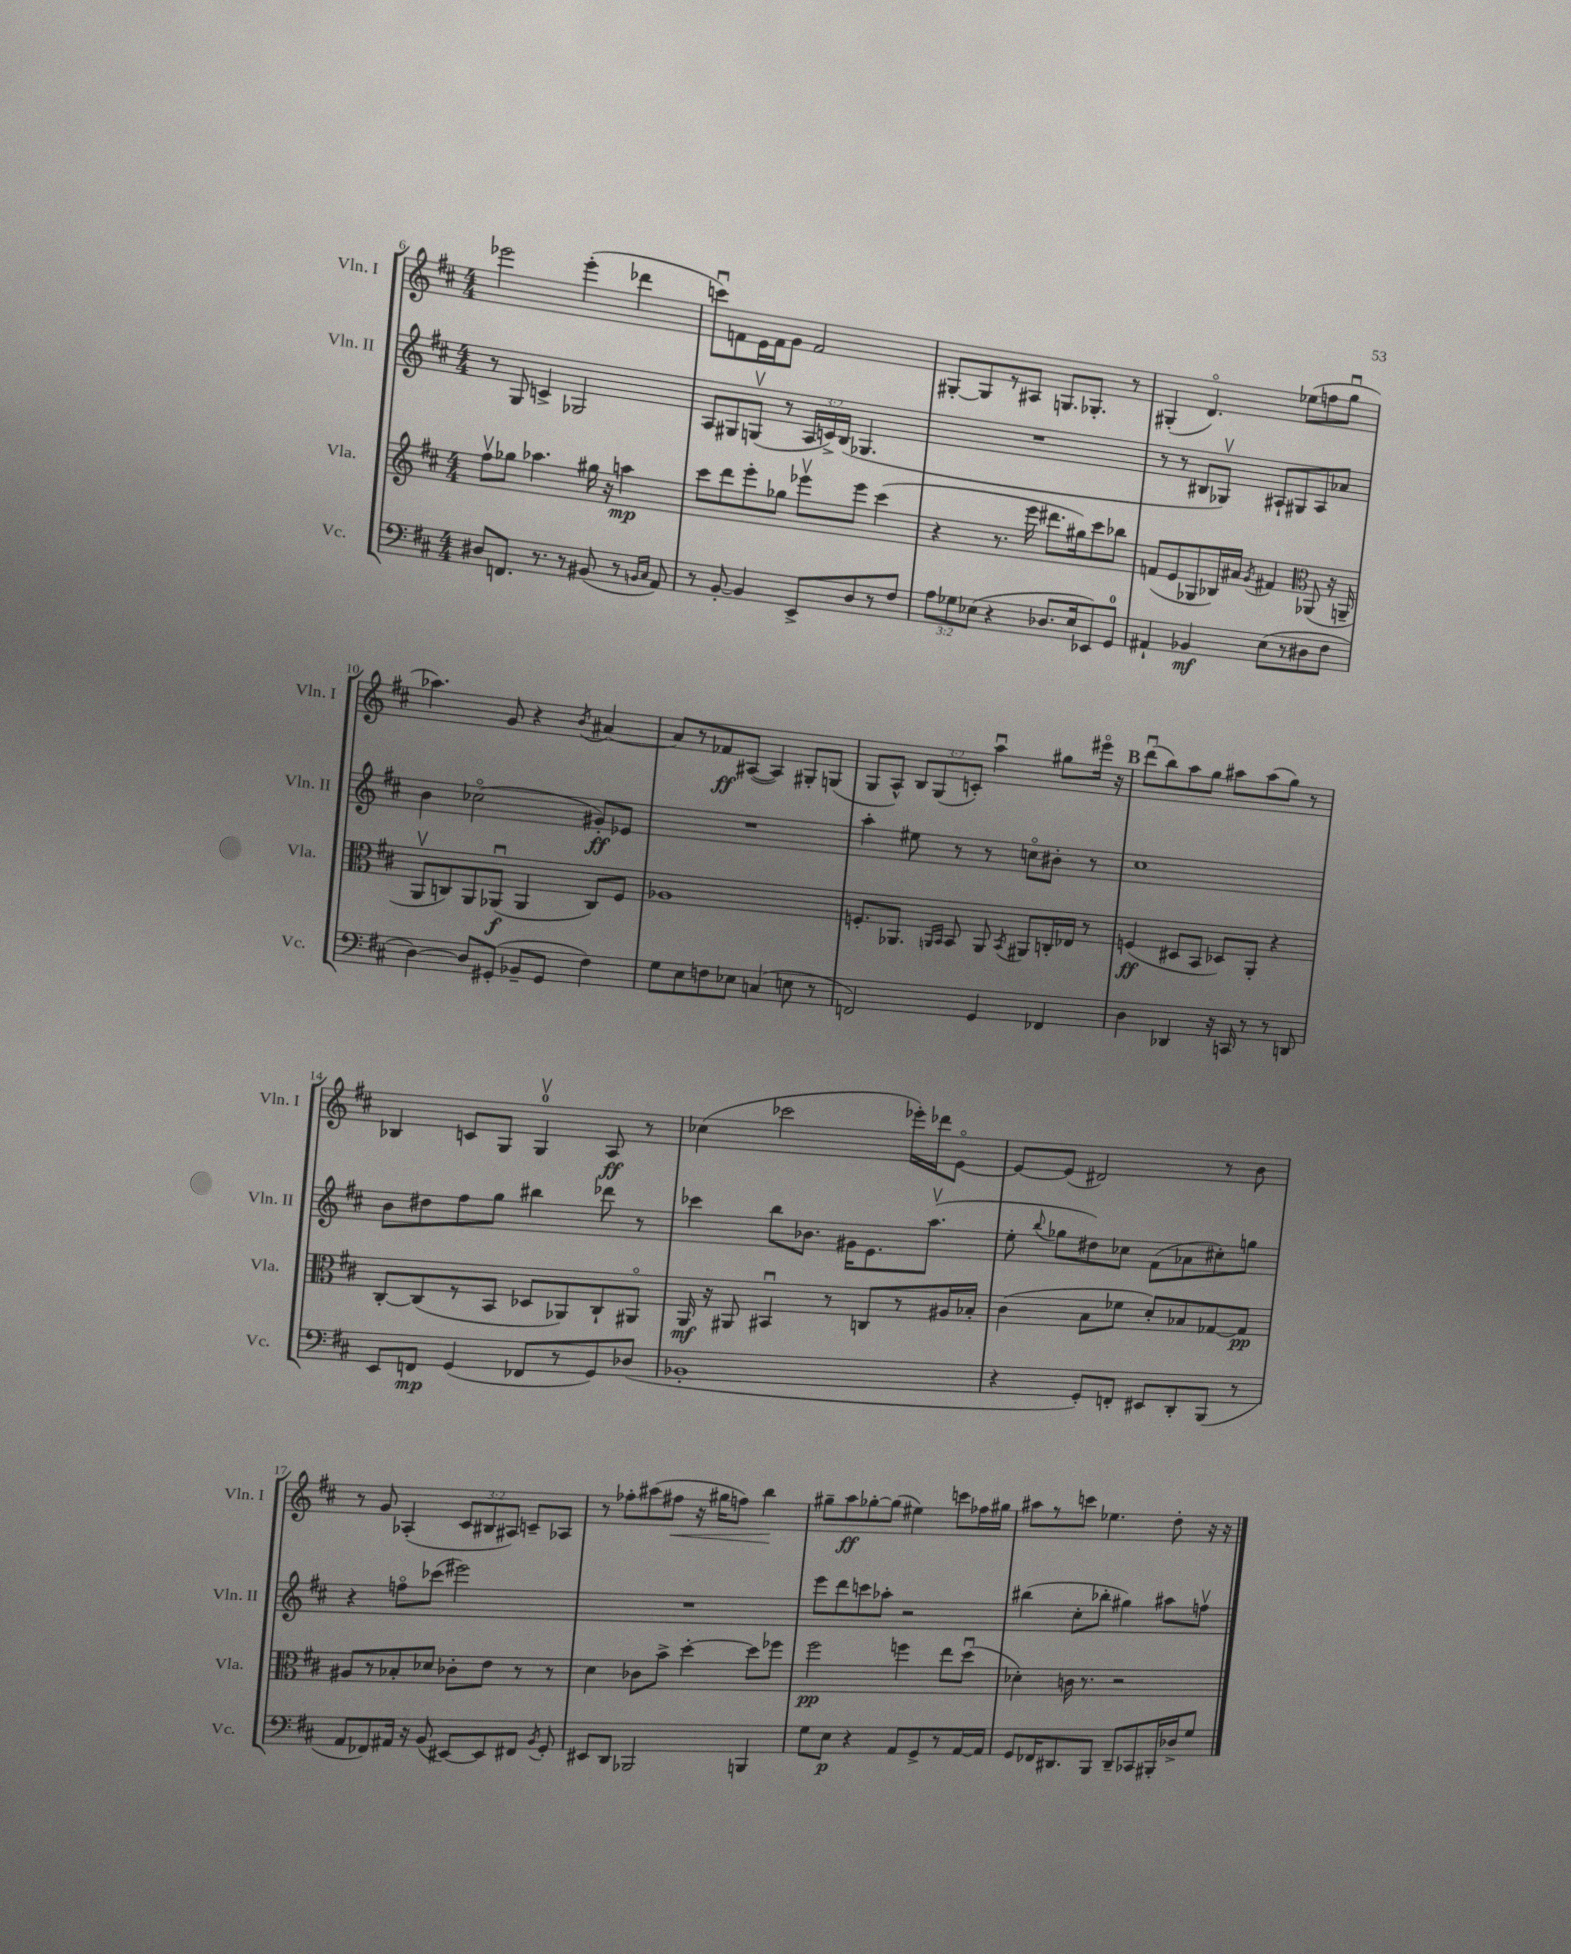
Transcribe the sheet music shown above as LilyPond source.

<<
\new StaffGroup <<
\new Staff = "s0" \with { instrumentName = "Vln. I" shortInstrumentName = "Vln. I" } {
    \clef treble \key d \major \numericTimeSignature \time 4/4 \override Staff.TupletNumber.text = #tuplet-number::calc-fraction-text
    \autoBeamOff ees'''2 ees'''4-.( des'''4 |
    c'''8[\downbow) f'8 e'16 f'16 g'8] f'2 |
    gis8[~-. gis8 r8 ais8] g8.[ ges8.]-. r8 |
    gis4-.( d'4.\flageolet) ees''8[( f''8 g''8]\downbow |
    aes''4.) g'8 r4 \acciaccatura { b'8 } ais'4~ |
    ais'8[ r8 fes'8\ff ais8]~( ais4) gis8[-. g8]( |
    g8[ a8]-^) \tuplet 3/2 { b8[ g8( c'8]-.) } a''4\downbow gis''8[ eis'''16]\flageolet r16 |
    \mark \markup { \bold "B" } d'''8[\downbow( b''8) a''8 g''8] ais''8[ ais''8( g''8]) r8 |
    bes4 c'8[ g8] g4-0\upbow a8\ff r8 |
    ces''4( ces'''2 ees'''16[-.) des'''16 e'8]~\flageolet |
    e'8[~ e'8]( dis'2) r8 b'8 |
    r8 g'8 aes4-.( \tuplet 3/2 { cis'8[ bis8 ais8]) } c'8[-- aes8] |
    r8 fes''8[-. ais''8( fis''8]\< r16 gis''16[ f''8]) b''4\! |
    gis''8[-- a''8\ff ges''8~-. ges''8]( eis''4) c'''8[ fes''16 gis''16] |
    ais''8[ r8 c'''8] ees''4. d''8-. r16 r16 \bar "|." |
}
\new Staff = "s1" \with { instrumentName = "Vln. II" shortInstrumentName = "Vln. II" } {
    \clef treble \key d \major \numericTimeSignature \time 4/4 \override Staff.TupletNumber.text = #tuplet-number::calc-fraction-text
    \autoBeamOff r8 g8 c'4-> ges2 |
    a8[ gis8 g8]\upbow( r8 \tuplet 3/2 { a16[ c'16->) b16]( } ges4. |
    R1 |
    r8 r8 bis8[ ges8]\upbow) ais8[-! gis8 ais8 aes'8] |
    b'4 ces''2\flageolet( gis'8[-.\ff) ees'8] |
    R1 |
    a''4-. eis''8 r8 r8 c''8[\flageolet bis'8]-. r8 |
    \mark \markup { \bold "B" } cis''1 |
    b'8[ dis''8 fis''8 g''8] bis''4 des'''8 r8 |
    ces'''4 b''8[ bes'8.] gis'16[ e'8. a''8.]\upbow( |
    e''8-. \appoggiatura { b''8 } ges''8[ dis''8) ces''8] fis'8[( aes'8 cis''8-.) g''8] |
    r4 f''8[\flageolet ces'''8]( eis'''2) |
    R1 |
    e'''8[ d'''8 c'''8 aes''8]-. r2 |
    bis''4( cis''8[-. bes''8]-. gis''4) ais''8[ f''8]\upbow \bar "|." |
}
\new Staff = "s2" \with { instrumentName = "Vla." shortInstrumentName = "Vla." } {
    \clef treble \key d \major \numericTimeSignature \time 4/4
    \autoBeamOff fis''8[\upbow ges''8] aes''4. gis''16 r16 a''4\mp |
    cis'''8[ d'''8 e'''8-. ges''8] ees'''8[\upbow ees'''8] cis'''4( |
    r4 r8. e'''16 dis'''8.[ gis''16) cis'''8 bes''8] |
    f'8[( e'8 ges8 bes16) ais'16] \acciaccatura { g'8 } fis'4 \clef alto aes,8( r16 a,16-- |
    a,8[\upbow c8) a,8 aes,8]\downbow\f( aes,4 c8[) fis8] |
    aes1 |
    f8.[-. aes,8.] \grace { a,16[ b,16] } b,8 a,8 \acciaccatura { b,8 } ais,8[ c16-. ees16] r8 |
    \mark \markup { \bold "B" } f4\ff( dis8[ b,8] des8[) a,8]-. r4 |
    cis8[~-. cis8( r8 b,8] des8[ aes,8) cis8-! ais,8]\flageolet |
    a,16\mf r16 ais,8 bis,4\downbow r8 c8[ r8 ais16 bes16]-. |
    cis'4( b8[ fes'8] d'8[-.) bes8 ges8~ ges8]\pp |
    ais8[ r8 bes8-. des'8] ces'8[-. e'8] r8 r8 |
    d'4 ces'8[ b'8]-> d''4~-. d''8[ fes''8] |
    fis''2\pp f''4 e''8[ d''8]\downbow( |
    des'4-.) c'16 r8. r2 \bar "|." |
}
\new Staff = "s3" \with { instrumentName = "Vc." shortInstrumentName = "Vc." } {
    \clef bass \key d \major \numericTimeSignature \time 4/4 \override Staff.TupletNumber.text = #tuplet-number::calc-fraction-text
    \autoBeamOff dis8[ f,8.] r8. r8 bis,8( r8 \grace { b,16[ cis16] } a,8) |
    r8 b,8~-. b,4 e,8[-> d8 r8 fis8] |
    \tuplet 3/2 { a8[ ges8 ees8]( } r4 des8.[ ees16 ees,8) g,8]-0 |
    ais,4-! bes,4\mf e8[( r8 dis8 fis8] |
    d4~) d8[ gis,8]-.( bes,8[-- gis,8] fis4) |
    g8[ e8 f8 ees8] c4( e8 r8 |
    f,2) g,4 fes,4 |
    \mark \markup { \bold "B" } d4 des,4 r16 c,16 r8 r8 d,8 |
    e,8[ f,8]\mp g,4( fes,8[ r8 g,8) des8]( |
    bes,1-. |
    r4 g,8[-.) f,8]-. eis,8[ d,8-. b,,8]( r8 |
    a,8[ fes,8) ais,16] r16 b,8( eis,8[~) eis,8 fis,8] \acciaccatura { b,8 } g,8-. |
    eis,8[ d,8] bes,,2 b,,4 |
    g8[ e8]\p r4 a,8[ g,8-> r8 a,16~ a,16] |
    g,8[ fes,16 dis,8. b,,8] dis,8[-- ces,8 bis,,16-. des16-> g8] \bar "|." |
}
>>
>>
\layout { \context { \Score currentBarNumber = #6 } }
